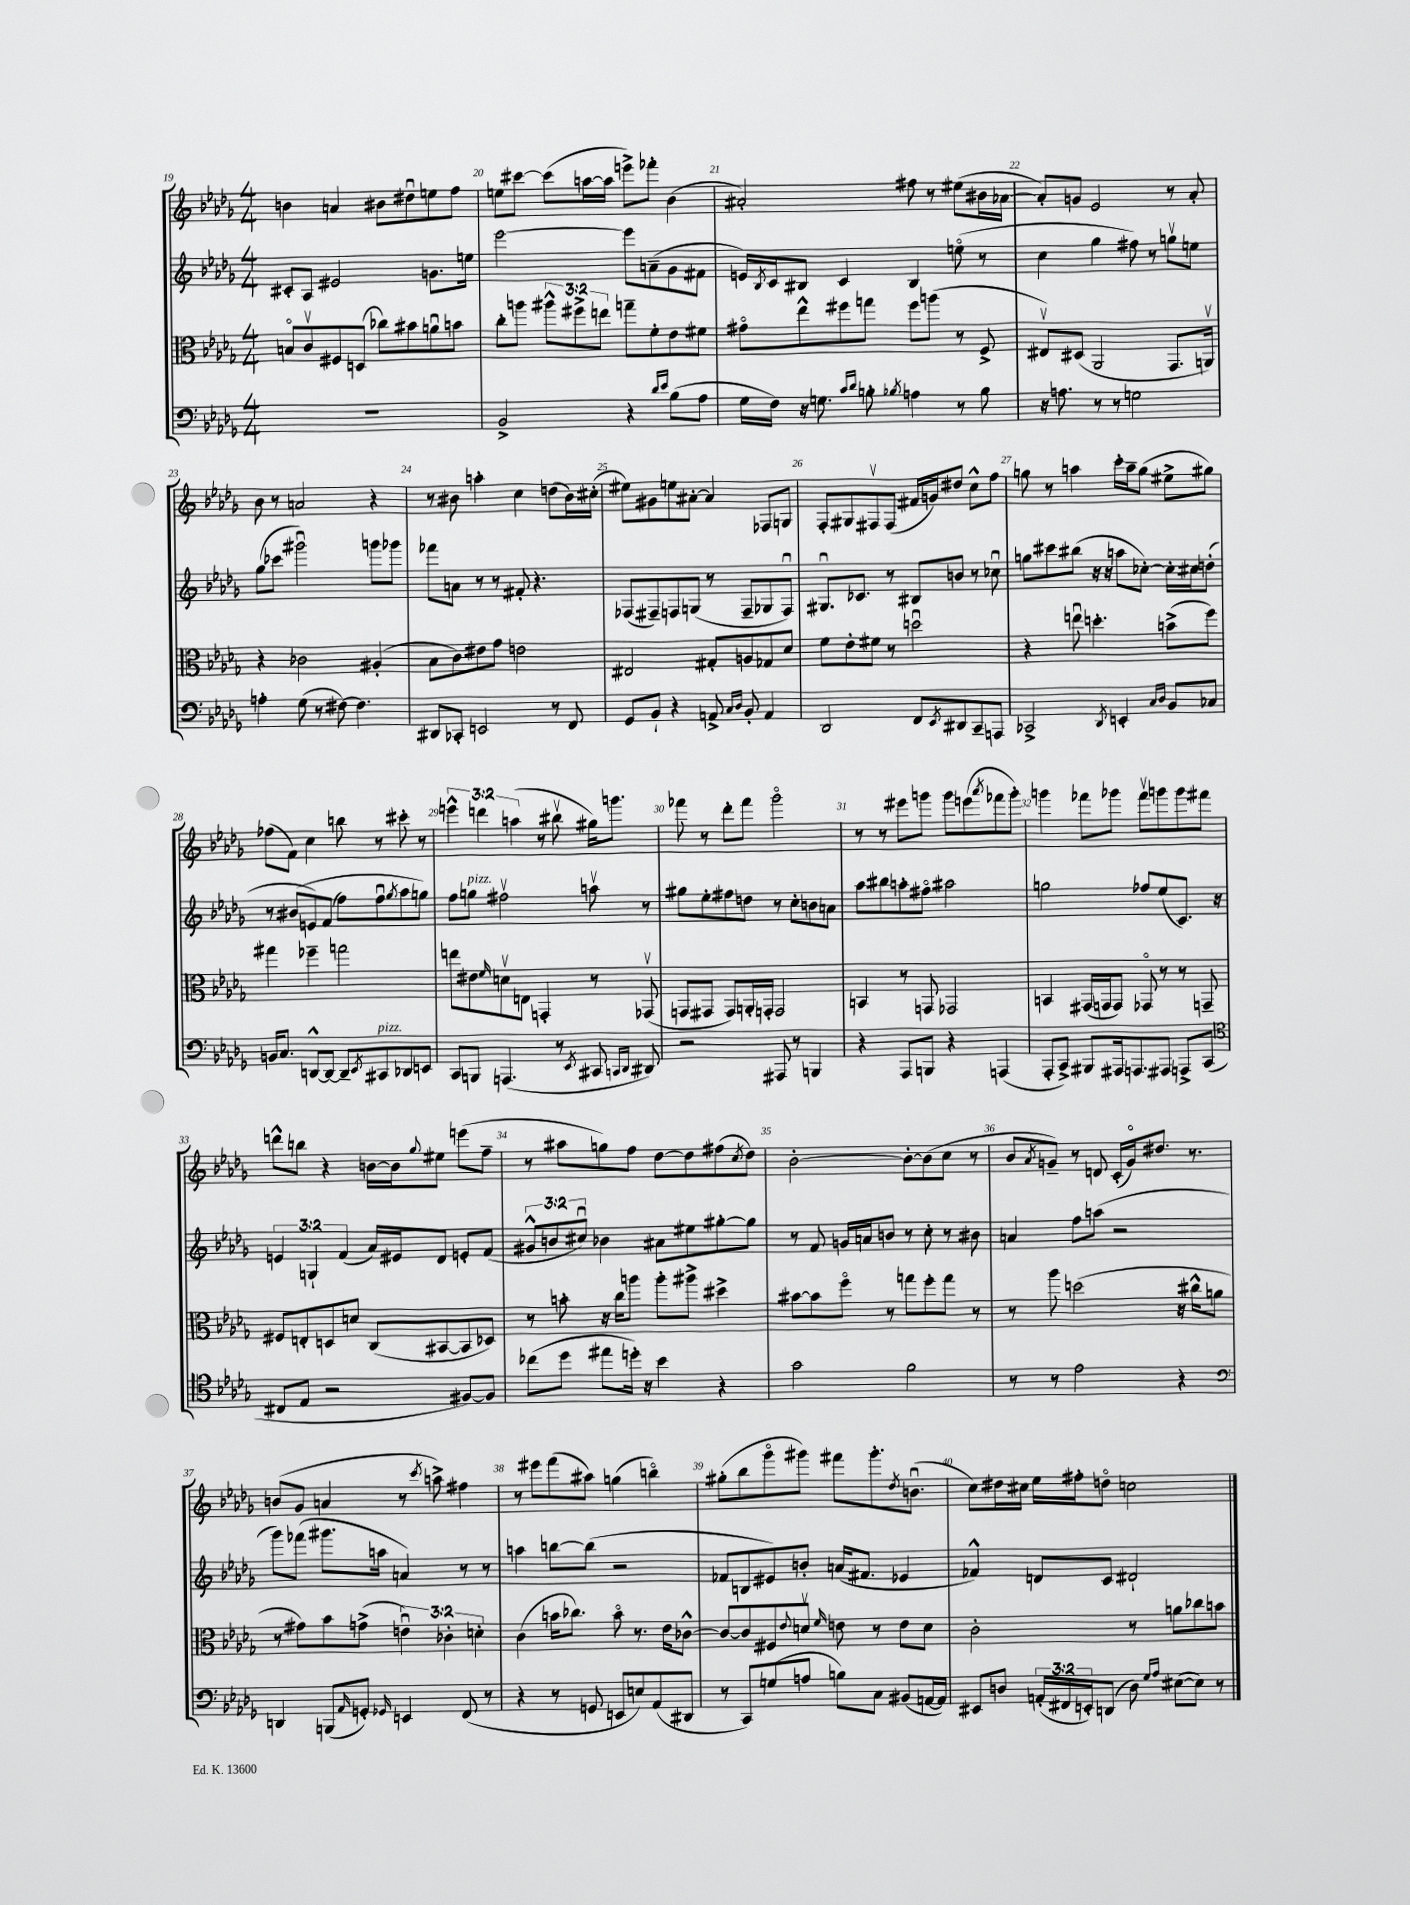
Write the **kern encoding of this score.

**kern	**kern	**kern	**kern
*staff4	*staff3	*staff2	*staff1
*clefF4	*clefC3	*clefG2	*clefG2
*k[b-e-a-d-g-]	*k[b-e-a-d-g-]	*k[b-e-a-d-g-]	*k[b-e-a-d-g-]
*M4/4	*M4/4	*M4/4	*M4/4
1r	8Bo/L	8c#'/L	4b\
.	8cv/	8A-/J	.
.	8F#/	2e#/	4a/
.	(8D/J	.	.
.	8cc-\L)	.	8b#\L
.	8b#\	.	8dd#u\
.	8au\	8.g\L	8ee\
.	8b\J	.	8ff\J
.	.	16ee\Jk	.
=	=	=	=
2BB-^/	8cc'\L	[2eee-\	8ee\L
.	8aa\J	.	[8ccc#\J
.	12aa#^^\L	.	(8ccc#\]L
.	12ff#^\	.	.
.	.	.	[16aa\L
.	12ee\J	.	.
.	.	.	16aa\]JJ
4r	8gg~\L	8eee-\]L	8eee^\L)
.	8f'\	(8a~\	8fff-'\J
16qqd-/LL	.	.	.
16qqe-/JJ	.	.	.
(8B-\L	8e-\	8g-\	(4b-\
8A-\J	8f#\J	8f#\J	.
=	=	=	=
16G-\LL	8g#o\L	16e/LL)	2a#'/)
.	.	8qB-/	.
16F\JJ)	.	16c/J	.
16r	8ee-^^\	8B#/J	.
8.G\	.	.	.
.	8ff#\	4c/	.
16qqc/LL	.	.	.
16qqd-/JJ	.	.	.
8B'\	8gg\J	.	.
8qB-/	.	.	.
4A\	8ff#\L	4B#/	8ff#\
.	(8aa\J	.	8r
8r	8r	(8eeo\	(8ee#\L
8B-\	8F^/	8r	16b#\L
.	.	.	[16a-\JJ
=	=	=	=
16r	8E#v/L)	4cc\	8a-'/]L)
8.A\	.	.	.
.	(8D#/J	.	8g/J
8r	2AA-/	4gg-\	2e-/
8r	.	.	.
2G\	.	8ff#\)	.
.	.	8r	.
.	8.GG-/L	8ggv\L	8r
.	.	8ee\J	8a-'/
.	16AAv/Jk)	.	.
=	=	=	=
4A'\	4r	(8gg-\L	8b-\
.	.	8ccc-\J	8r
(8G-\	2c-\	2ggg#u\)	2a/
8r	.	.	.
[8F#\)	.	.	.
4.F#\]	.	.	.
.	(4A#'/	8ggg\L	4r
.	.	8ggg-\J	.
=	=	=	=
8DD#/L	8B-\L	8fff-\L	8r
8CC-'/J	8c\)	8a\J	8b#\
2EE/	8e#\	8r	4aa'\
.	8g-\J	8r	.
.	2e\	8f#'/	4cc\
.	.	4.r	.
8r	.	.	(8dd\L
8FF/	.	.	16b#\L)
.	.	.	(16cc#'\JJ
=	=	=	=
8GG-/L	2E#/	(8F-/L	8ee#\L)
8BB-`/J	.	8F#~/)	8g#\
4r	.	8F/	8ee\
.	.	(8G/J	[8a#'\J
8AA^/	8G#'/L	8r	4a#/]
16qqC/LL	.	.	.
16qqD-/JJ	.	.	.
8BB-'/	8A/	8F~/L	.
4AA/	8G-/	8G-/	8F-/L
.	8d-/J	8Fu/J)	8G/J
=	=	=	=
2DD-/	8f\L	8.G#u/L	8F'/L
.	8e-'\	.	8G#/
.	.	8.c-/J	.
.	8f#\J	.	8F#v/
.	8r	8r	(8F#/J
8FF/L	2ddu\	8B#/L	16f#/LL
.	.	.	16g/J)
8qEE-/	.	.	.
8DD#/	.	8b/J	8dd#/J
8CC~/	.	8r	8cc^^\L
8AAA/J	.	8cc-u\	8ff\J
=	=	=	=
2CC-^/	4r	8gg\L	8gg\
.	.	8ccc#\	8r
.	8eeu\	(8bb#\J	4aa\
.	4.dd'\	16r	.
.	.	16r	.
8qDD-/	.	.	.
4EE'/	.	8aa\L	16ccc'\LL
.	.	.	16aa~\J
.	.	[8cc-'\J)	(8gg\J
16qqC/LL	.	.	.
16qqD-/JJ	.	.	.
8BB-/L	(8b^\L	16cc-'\]LL	8ee#^\L
.	.	16cc#\J	.
8C-/J	8ff\J)	(8dd'\J	8gg#\J)
=	=	=	=
16BB/LK	4gg#\	8r	(8ff-\L
8.C/J	.	.	.
.	.	&(8b#/L	8f\J)
[8DD^^/L	4ff-~\	8e/)	4cc\
8DD/_J	.	(8f/J	.
8DD~/]L	2gg\	8ff\L)	8bb\
8qEE-/	.	.	.
8CC#/	.	8ffu\	8r
.	.	8qgg-/	.
8DD-/	.	8aa-\	8ccc#'\
8EE/J	.	8gg\J&)	8r
=	=	=	=
8CC/L	8ee\L	8ff\L	6eee^^\
8BBB/J	8e#\	8gg\J	.
.	.	.	6ddd\
.	16qqf/	.	.
(4.AAA/	8dv\	2ff#v\	.
.	.	.	(6aa\
.	8E\J	.	.
.	4GG'/	.	8r
8r	.	.	8bb#v\
8qEE-/	.	.	.
8CC#/	8r	8aav\	16gg#\LK)
.	.	.	8.ggg\J
16qqCC/LL	.	.	.
16qqDD-/JJ	.	.	.
8DD#/)	(8GG-v/	8r	.
=	=	=	=
2r	8GG/L	8gg#\L	8fff-\
.	8GG#/J	8ee-'\	8r
.	8GG#/L)	8ff#\	8ddd-'\L
.	16AA'/L	8dd\J	8fff-\J
.	16GG'/JJ	.	.
8AAA#/	2GG/	8r	2ggg-o\
8r	.	8cc'\L	.
4BBB/	.	8b\	.
.	.	8a\J	.
=	=	=	=
4r	4BB/	8aa-\L	8r
.	.	8bb#\	8r
8AAA-/L	8r	8aa'\	8eee#\L
8BBB/J	8GG/	8ff#o\J	8ggg\J
4r	2GG-/	2aa#\	8ggg\L
.	.	.	(8eee\
.	.	.	8qaaa-/
(4AAA/	.	.	8fff-\
.	.	.	8ggg'\J)
=	=	=	=
8AAA-'/L	4BB/	2gg\	4ggg\
8CC^/J)	.	.	.
8BBB#/L	(16GG#/LL	.	8fff-\L
.	16GG/J	.	.
16AAA#/k	8GG/J)	.	8ggg-\J
8.AAA/	.	.	.
.	8GG-o/	8ff-/L	8fff-v\L
8AAA#/J	8r	(8ee-/	8ggg\
8AAA^/L	8r	8.c/J)	8ggg\
(8CC/J	8GG~/	.	8fff#\J
.	.	16r	.
=	=	=	=
*clefC4	*	*	*
8C#/L	8F#/L	6e/	8ddd^^\L
8E-/J	8E'/	.	8bb\J
.	.	6G`/	.
2r	8D/	.	4r
.	.	(6f/	.
.	8d/J	.	.
.	(8C/L	16a-/LL)	[16b\LL
.	.	16e#/J	16b\]J
.	.	.	8qqgg-/
.	[8BB#/	8d-/J	8ee#\J
[8F#/L)	8BB#/]	8e'/L	(8eee\L
8F#/]J	8D-/J)	(8f/J	8ff~\J
=	=	=	=
(8cc-\L	8r	12g#^^/L	8r
.	.	12b/	.
8dd-\J	8b'\	.	8aa#\L
.	.	12cc#u/J)	.
8ee#\L	16r	4b-\	8gg\)
.	16cc\LK	.	.
16dd'\Jk)	8aa\J	.	8ff\J
16r	.	.	.
4b-\	8aa'\L	8a#\L	[8dd-\L
.	8aa#^\J	8ee#\	8dd-\]
4r	4dd#^\	[8gg#'\	(8ff#\
.	.	.	8qcc/
.	.	8gg#\]J	8dd-\J)
=	=	=	=
2g-\	[8b#\L	8r	[2b-'\
.	8b#\]	8f/	.
.	8ffo\J	16g/LL	.
.	.	16a/J	.
.	8r	8b/J	.
2f\	8gg\L	8r	8b-'\_L
.	8ff'\	8cc'\	(8b-\]
.	8gg\J	8r	8cc\J
.	8r	8b#\	8r
=	=	=	=
8r	8r	4a/	8b-/L
.	.	.	8qa-/
8r	8aa-\	.	8g~/J)
2e-\	(2dd\	8ff\L	8r
.	.	(8aa\J	8d/
.	.	2r	(16c'/LL
.	.	.	16go/J)
.	.	.	8.dd#/J
4r	16r	.	.
.	16cc#^^\LK	.	8.r
.	8a\J	.	.
=	=	=	=
*clefF4	*	*	*
4DD/	8r	8ggg-\L)	(8b/L
.	8g#\L)	(8fff-\J	8g-/J
(8BBB/L	8b-\	8.ggg#\L	4a/
16qqAA-/	.	.	.
8GG'/J)	(8g^\J	.	.
.	.	16aa\Jk	.
16qqGG-/	.	.	.
4EE/	6eu\)	4a/)	8r
.	.	.	8qccc/
.	.	.	8aa^\)
.	6c-'\	.	.
(8FF/	.	8r	4ff#\
.	6d'\	.	.
8r	.	8r	.
=	=	=	=
4r	(4c\	4aa\	8r
.	.	.	8eee#\L
8r	16b\LK	[8bb\L	(8fff\
.	8.cc-\J)	.	.
8GG/	.	(8bb\]J	8aa#\J)
8EE/L	8bo\	2r	(4gg\
8E/)	8.r	.	.
(8AA-/	.	.	4bbo\)
.	16e-\LK	.	.
8DD#/J	[8c-^^\J	.	.
=	=	=	=
8r	8c-/_L	8f-/L	(8gg#'\L
8CC/L)	8c-/]	8B/	8bb-\
(8G/	8F#/	8e#/)	8ggg-o\
.	8qqe-/	.	.
8A/J	8dv/J	8b'/J	8ggg#\J)
.	16qqf/	.	.
8B\L)	8e\	(16a/LK	8fff#\L
.	.	8.f#/J	.
8C\J	8r	.	8.ggg#'\
(8BB#/L	8e\L	4e-/	.
.	.	.	8qdd-/
.	.	.	(8.bu\J
[16AA/L	8d\J	.	.
16AA/]JJ)	.	.	.
=	=	=	=
8EE#/L	2c'\	4f-^^/)	8cc\L)
8D/J	.	.	16dd#\L
.	.	.	16cc#\JJ
(24AA'/LL	.	8d/L	16ee-\LL
24FF#/	.	.	.
.	.	.	16ff#'\J
24EE'/J)	.	.	.
(8DD/J	.	8c/J	8ddo\J
8D\)	8r	2d#`/	2cc\
16qqG-/LL	.	.	.
16qqA-/JJ	.	.	.
([8E#\L	8a\L	.	.
8E#\]J)	8cc-\	.	.
8r	8b\J	.	.
==	==	==	==
*-	*-	*-	*-
